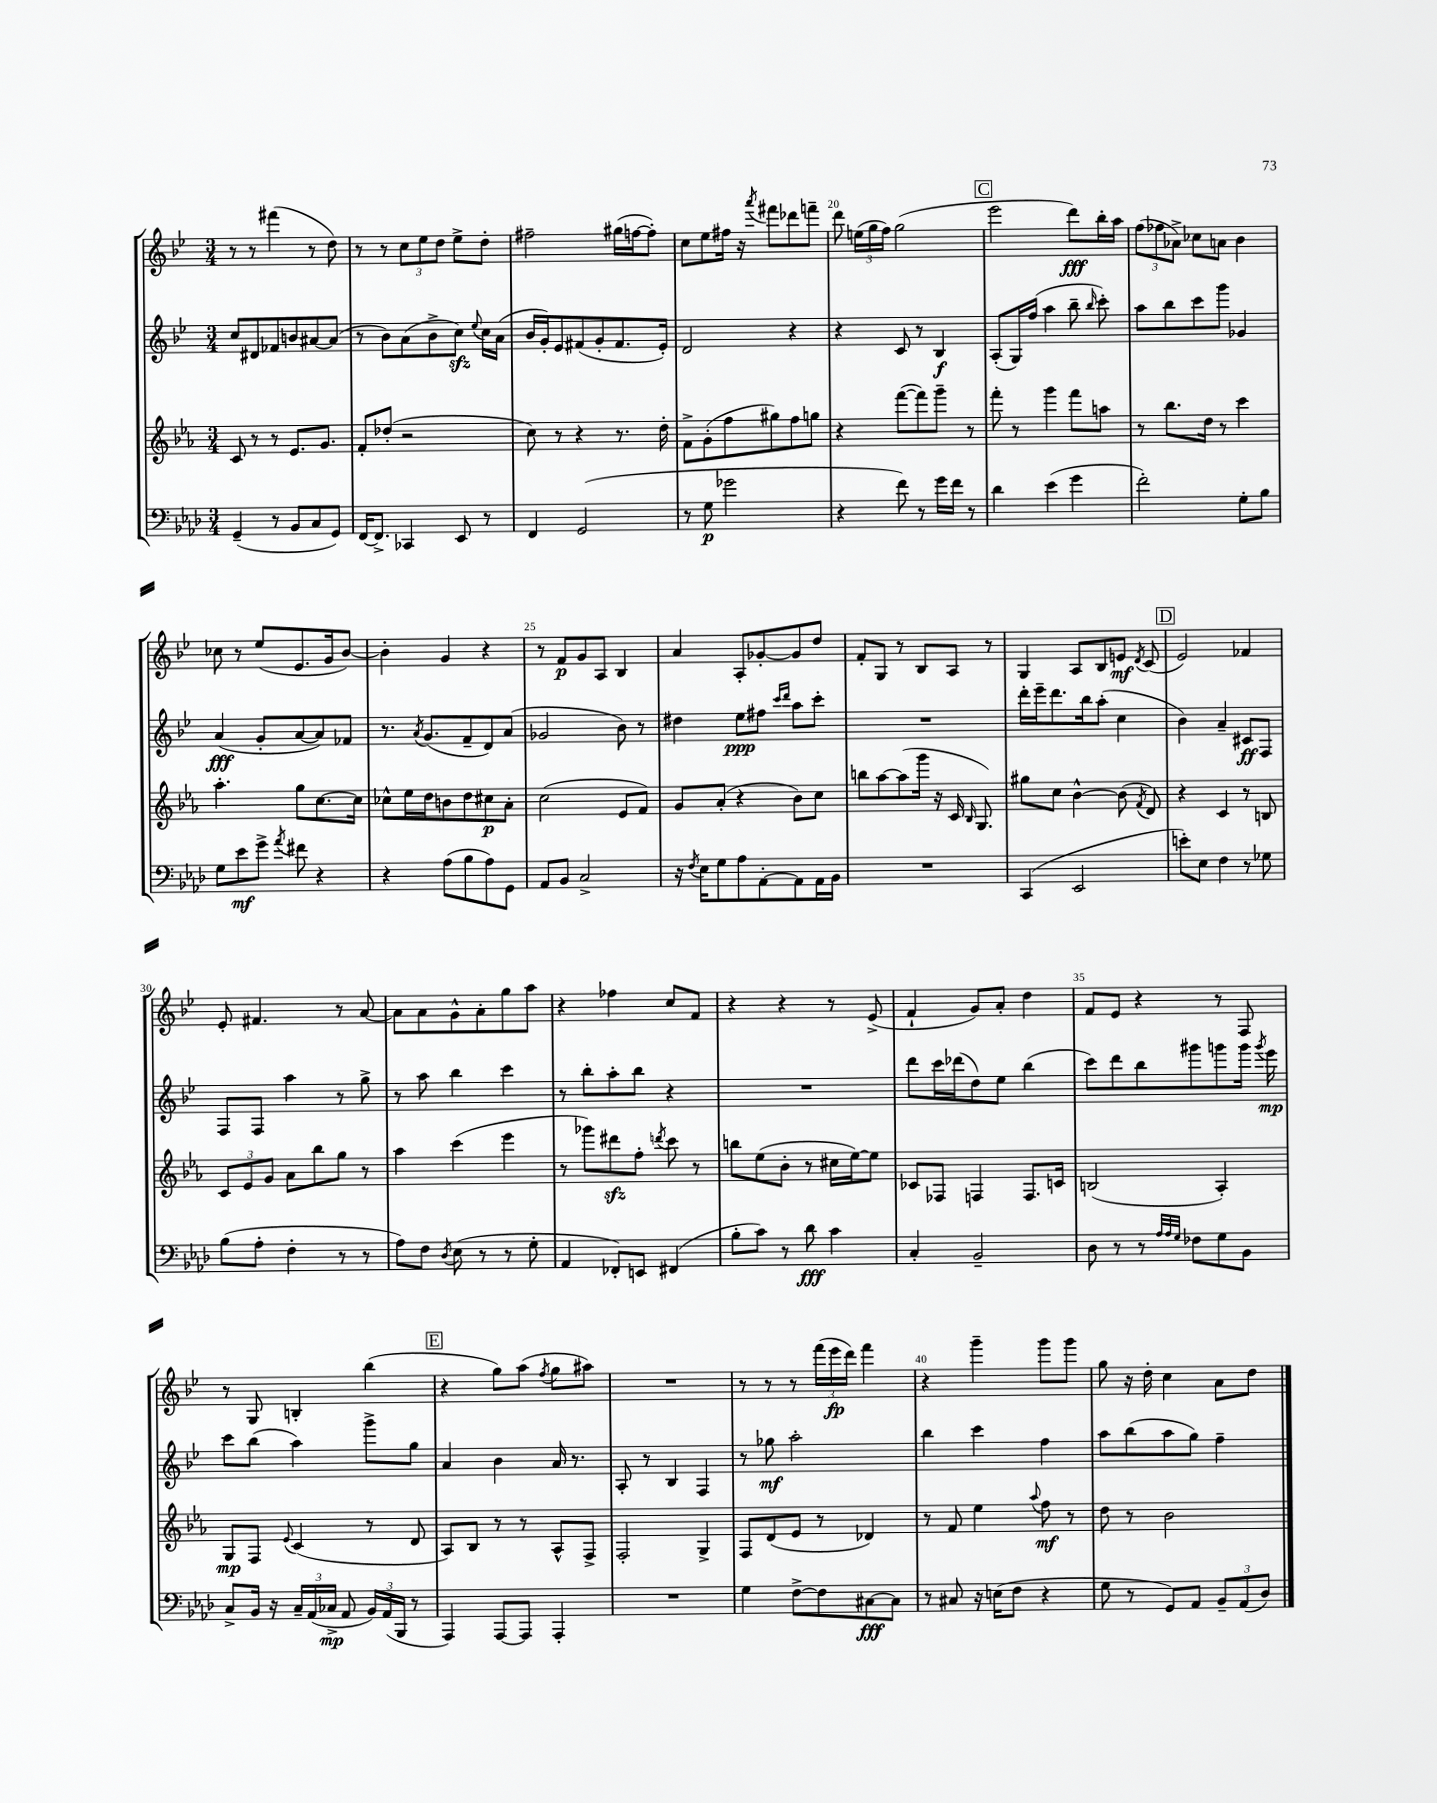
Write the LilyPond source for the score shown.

<<
\new StaffGroup <<
\new Staff = "s0" {
    \clef treble \key bes \major \numericTimeSignature \time 3/4
    \autoBeamOff r8 r8 fis'''4( r8 d''8) |
    r8 r8 \tuplet 3/2 { c''8[ ees''8 d''8] } ees''8[-> d''8]-. |
    fis''2-- gis''16[( f''16~ f''8]-.) |
    c''8[ ees''8 fis''16] r16 \acciaccatura { a'''8 } fis'''8[ des'''8 f'''8]-- |
    d'''8 \tuplet 3/2 { e''16[( g''16 f''16]) } g''2( |
    \mark \markup { \box "C" } ees'''2 d'''8[\fff) bes''16-. a''16] |
    \tuplet 3/2 { f''8[( fes''8 aes'8]->) } ces''8[ a'8] bes'4 |
    ces''8 r8 ees''8[( ees'8. g'16 bes'8]~) |
    bes'4-. g'4 r4 |
    r8 f'8[\p g'8 a8] bes4 |
    a'4 a8[-. ges'8~-. ges'8 d''8] |
    f'8[-. g8] r8 bes8[ a8] r8 |
    g4 a8[ bes8 e'8]\mf \acciaccatura { d'8 } c'8( |
    \mark \markup { \box "D" } ees'2) fes'4 |
    ees'8-. fis'4. r8 a'8~ |
    a'8[ a'8 g'8-^ a'8-. g''8 a''8] |
    r4 fes''4 c''8[ f'8] |
    r4 r4 r8 ees'8->( |
    f'4-! g'8[) a'8]-. d''4 |
    f'8[ ees'8] r4 r8 f8 |
    r8 g8 b4-. bes''4( |
    \mark \markup { \box "E" } r4 g''8[) a''8]( \acciaccatura { f''8 } g''8[ ais''8]) |
    R2. |
    r8 r8 r8 \tuplet 3/2 { f'''16[( ees'''16\fp d'''16]) } f'''4 |
    r4 g'''4-- g'''8[ g'''8] |
    g''8 r16 d''16-. c''4 a'8[ d''8] \bar "|." |
}
\new Staff = "s1" {
    \clef treble \key bes \major \numericTimeSignature \time 3/4
    \autoBeamOff c''8[ dis'8 fes'8 b'8 ais'8~ ais'8]( |
    r8 bes'8[) a'8( bes'8-> c''8]\sfz) \appoggiatura { ees''8 } c''16[ a'16]( |
    bes'16[ g'16-.) ees'8 fis'8( g'8-. fis'8. ees'16]-.) |
    d'2 r4 |
    r4 c'8 r8 bes4\f |
    \mark \markup { \box "C" } a8[-.( g16) f''16]( a''4 bes''8-- \grace { bes''16 } c'''8-.) |
    a''8[ bes''8 c'''8 g'''8] ges'4 |
    a'4\fff( g'8[-. a'8~ a'8) fes'8] |
    r8. \acciaccatura { a'8 } g'8.[( f'8-- d'8) a'8]( |
    ges'2 bes'8) r8 |
    dis''4 ees''8[\ppp fis''8] \grace { c'''16[ d'''16] } a''8[ c'''8]-. |
    R2. |
    d'''16[-. ees'''16-- d'''8. bes''16 a''8]-.( c''4 |
    \mark \markup { \box "D" } bes'4) a'4-- cis'8[\ff f8] |
    f8[ f8] a''4 r8 g''8-> |
    r8 a''8 bes''4 c'''4 |
    r8 bes''8[-. a''8-. bes''8] r4 |
    R2. |
    d'''8[ c'''16 des'''16( d''8) ees''8] bes''4( |
    c'''8[) d'''8 bes''8 gis'''8 g'''8 g'''16] \acciaccatura { g'''8 } ees'''16\mp |
    c'''8[ bes''8]( a''4) g'''8[-> g''8] |
    \mark \markup { \box "E" } a'4 bes'4 a'16 r8. |
    a8-. r8 bes4 f4 |
    r8 ges''8\mf a''2-. |
    bes''4 c'''4 f''4 |
    a''8[ bes''8( a''8 g''8]) f''4-- \bar "|." |
}
\new Staff = "s2" {
    \clef treble \key ees \major \numericTimeSignature \time 3/4
    \autoBeamOff c'8 r8 r8 ees'8.[ g'8.] |
    f'8[-. des''8]-.( r2 |
    c''8) r8 r4 r8. d''16-. |
    f'8[-> g'8-.( f''8 gis''8) f''8 g''8] |
    r4 f'''8[~( f'''8) g'''8]-- r8 |
    \mark \markup { \box "C" } f'''8-. r8 g'''4 f'''8[ a''8] |
    r8 bes''8.[ d''16] r8 c'''4 |
    aes''4.-. g''8[ c''8.~ c''16] |
    ces''8[-^ ees''16 d''16 b'8 d''8 cis''8\p aes'8]-. |
    c''2( ees'8[ f'8]) |
    g'8[ aes'8]-.( r4 bes'8[) c''8] |
    b''8[ aes''8~ aes''8( g'''16] r16 c'16 \grace { bes16 } g8.) |
    gis''8[ c''8] bes'4~-^ bes'8( \acciaccatura { f'8 } d'8) |
    \mark \markup { \box "D" } r4 c'4 r8 b8 |
    \tuplet 3/2 { c'8[ ees'8 g'8] } aes'8[ bes''8 g''8] r8 |
    aes''4 c'''4( ees'''4 |
    r8 ges'''8[) dis'''8\sfz f''8]-. \acciaccatura { d'''8 } c'''8 r8 |
    b''8[ ees''8( bes'8]-. r8 cis''16[ ees''16~) ees''8] |
    ces'8[ fes8] f4 f8.[ c'16] |
    b2( aes4-.) |
    g8[\mp f8] \appoggiatura { ees'8 } c'4( r8 d'8 |
    \mark \markup { \box "E" } aes8[) bes8] r8 r8 aes8[-^ f8]-> |
    f2-. g4-> |
    f8[ d'8( ees'8] r8 des'4) |
    r8 f'8 ees''4 \appoggiatura { aes''8 } f''8\mf r8 |
    d''8 r8 bes'2 \bar "|." |
}
\new Staff = "s3" {
    \clef bass \key aes \major \numericTimeSignature \time 3/4
    \autoBeamOff g,4--( r8 bes,8[ c8 g,8]) |
    f,16[~ f,8.]-> ces,4 ees,8 r8 |
    f,4 g,2( |
    r8 g8\p ges'2 |
    r4 f'8) r8 g'16[ f'16] r8 |
    \mark \markup { \box "C" } des'4 ees'4( g'4 |
    f'2-.) g8[-. bes8] |
    g8[ ees'8\mf g'8]-> \acciaccatura { aes'8 } fis'8 r4 |
    r4 aes8[( bes8 aes8) g,8] |
    aes,8[ bes,8] c2-> |
    r16 \acciaccatura { f8 } ees16[ g8 aes8 aes,8~-. aes,8 aes,16 bes,16] |
    R2. |
    c,4( ees,2 |
    \mark \markup { \box "D" } e'8[-.) ees8] f4 r8 ges8 |
    bes8[( aes8]-. f4-. r8 r8 |
    aes8[) f8] \acciaccatura { des8 } ees8( r8 r8 g8-. |
    aes,4 fes,8[-.) e,8] fis,4( |
    bes8[-. c'8]) r8 des'8\fff c'4 |
    c4-. bes,2-- |
    des8 r8 r8 \grace { aes32[ aes32 g32] } fes8[ g8 bes,8] |
    c8[-> bes,16] r16 \tuplet 3/2 { c16[-- aes,16( ces16]->\mp } aes,8 \tuplet 3/2 { bes,16[) aes,16( bes,,16] } r8 |
    \mark \markup { \box "E" } aes,,4) aes,,8[~ aes,,8] aes,,4-. |
    R2. |
    g4 f8[~-> f8 cis8~\fff cis8] |
    r8 cis8 r16 e16[( f8] r4 |
    g8 r8 g,8[) aes,8] \tuplet 3/2 { bes,8[-- aes,8( des8]) } \bar "|." |
}
>>
>>
\layout { \context { \Score currentBarNumber = #16 \override BarNumber.break-visibility = ##(#f #t #t) barNumberVisibility = #(every-nth-bar-number-visible 5) } }
